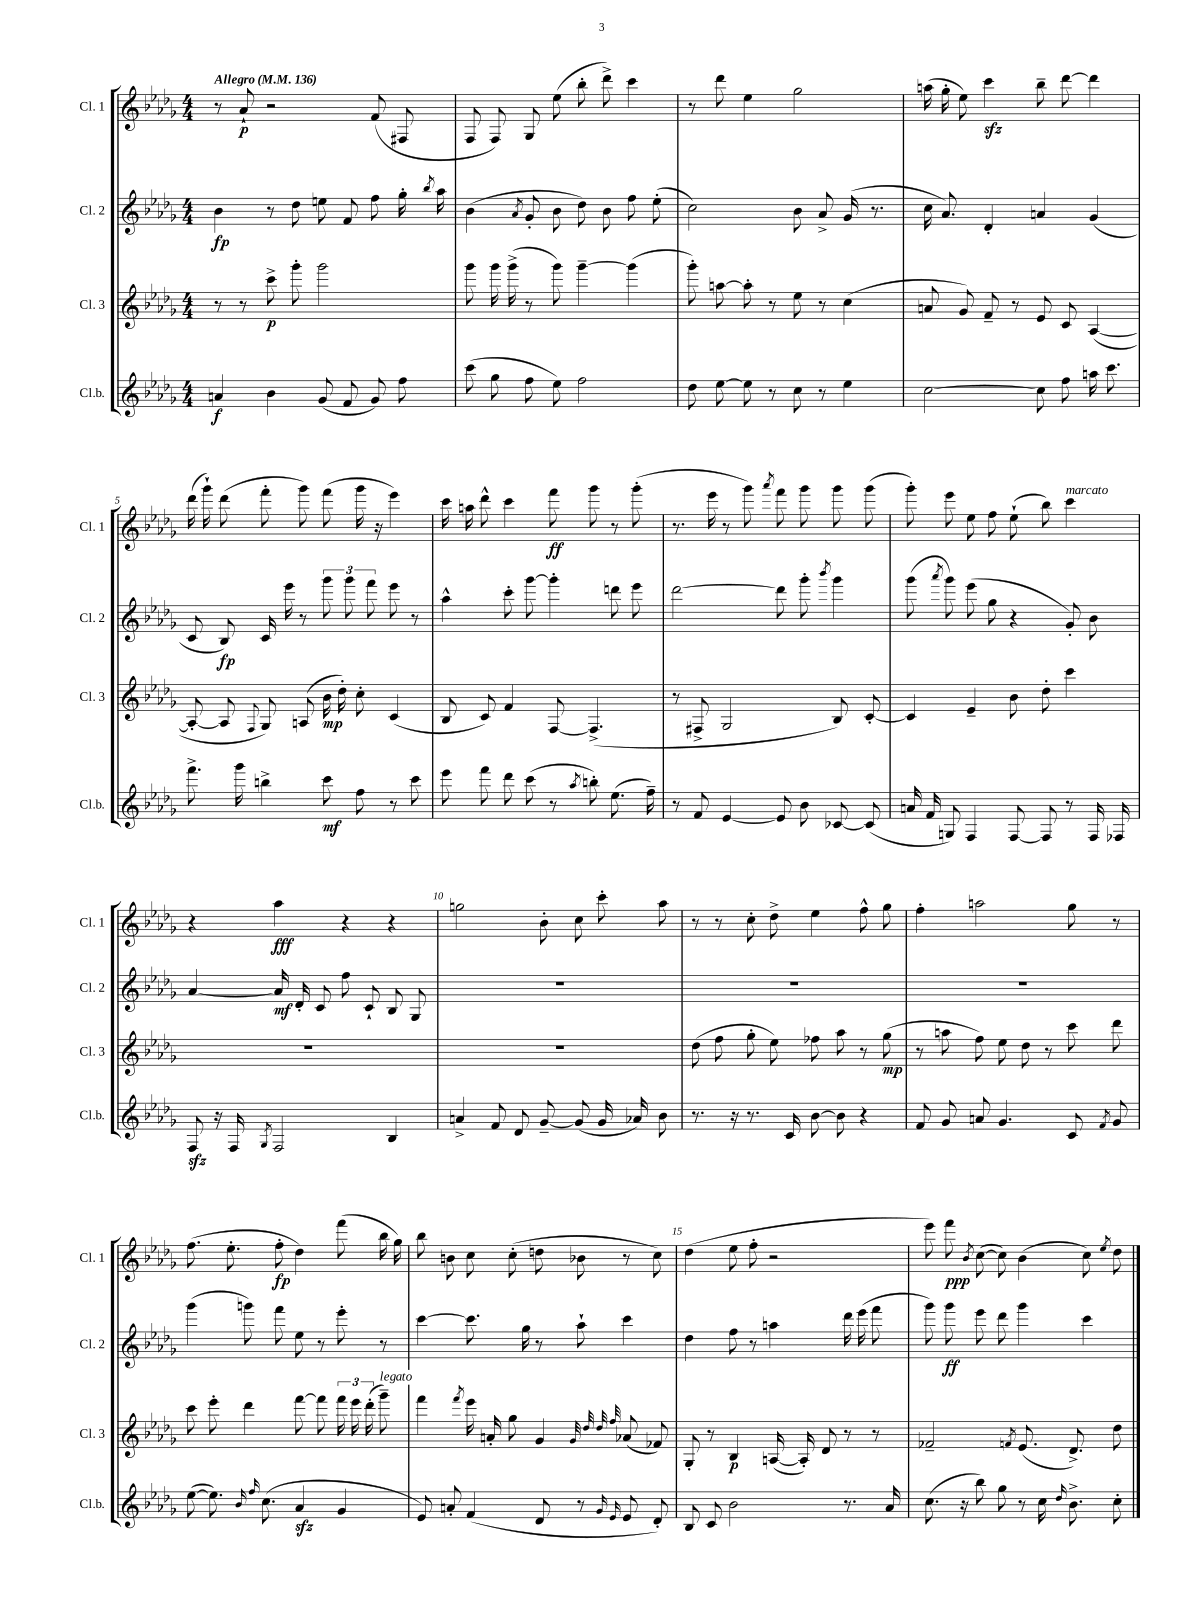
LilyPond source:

<<
\new StaffGroup <<
\new Staff = "s0" \with { instrumentName = "Cl. 1" shortInstrumentName = "Cl. 1" } {
    \clef treble \key des \major \numericTimeSignature \time 4/4 \tempo "Allegro" 4 = 136
    \autoBeamOff r8 aes'8-!\p r2 f'8( fis8 |
    f8 f8) ges8 ees''8( bes''8-. des'''8->) c'''4 |
    r8 des'''8 ees''4 ges''2 |
    a''16( ges''16-. ees''8) c'''4\sfz bes''8-- des'''8~ des'''4 |
    des'''16( ges'''16-!) des'''8( f'''8-. ges'''8) f'''8( ges'''16 r16 ees'''4) |
    c'''16 a''16 des'''8-^ c'''4 f'''8\ff ges'''8 r8 ges'''8-.( |
    r8. ees'''16 r8 ges'''8) \acciaccatura { aes'''8 } f'''8 ges'''8 ges'''8 ges'''8( |
    ges'''8-.) ees'''8 ees''8 f''8 ees''8-!( bes''8) c'''4^\markup { \italic "marcato" } |
    r4 aes''4\fff r4 r4 |
    g''2 bes'8-. c''8 c'''8-. aes''8 |
    r8 r8 c''8-. des''8-> ees''4 f''8-^ ges''8 |
    f''4-. a''2 ges''8 r8 |
    f''8.( ees''8.-. f''8-.\fp des''4) f'''8( bes''16 ges''16) |
    bes''8 b'8 c''8 c''8-.( d''8 bes'8 r8 c''8) |
    des''4( ees''8 f''8-. r2 |
    ees'''8) f'''8\ppp \acciaccatura { bes'8 } c''8~( c''8) bes'4( c''8) \acciaccatura { ees''8 } des''8 \bar "|." |
}
\new Staff = "s1" \with { instrumentName = "Cl. 2" shortInstrumentName = "Cl. 2" } {
    \clef treble \key des \major \numericTimeSignature \time 4/4
    \autoBeamOff bes'4\fp r8 des''8 e''8 f'8 f''8 ges''16-. \acciaccatura { bes''8 } aes''16 |
    bes'4( \acciaccatura { aes'8 } ges'8-. bes'8 des''8) bes'8 f''8 ees''8-.( |
    c''2) bes'8 aes'8-> ges'16( r8. |
    c''16 aes'8.) des'4-. a'4 ges'4( |
    c'8 bes8\fp) c'16 ees'''16 r8 \tuplet 3/2 { ges'''8 ges'''8 f'''8 } ees'''8 r8 |
    aes''4-^ c'''8-. ges'''8~ ges'''4-. d'''8 ees'''8 |
    des'''2~ des'''8 ges'''8-. \acciaccatura { bes'''8 } ges'''4 |
    ges'''8( \acciaccatura { aes'''8 } ges'''8) ees'''8( ges''8 r4 ges'8-.) bes'8 |
    aes'4~ aes'16\mf des'16-. c'8 f''8 c'8-! bes8 ges8 |
    R1 |
    R1 |
    R1 |
    ges'''4( g'''8) f'''8 ees''8 r8 ees'''8-. r8 |
    c'''4~ c'''8. ges''16 r8 aes''8-! c'''4 |
    des''4 f''8 r8 a''4 des'''16 ees'''16( f'''8 |
    ges'''8) ges'''8\ff ees'''8 des'''8 ges'''4 c'''4 \bar "|." |
}
\new Staff = "s2" \with { instrumentName = "Cl. 3" shortInstrumentName = "Cl. 3" } {
    \clef treble \key des \major \numericTimeSignature \time 4/4
    \autoBeamOff r8 r8 c'''8->\p ges'''8-. ges'''2 |
    ges'''8 ges'''16 ges'''16->( r8 ges'''8) ges'''4~-- ges'''4( |
    ges'''8-.) a''8~ a''8-. r8 ees''8 r8 c''4( |
    a'8 ges'8) f'8-- r8 ees'8 c'8 aes4~( |
    aes8~-. aes8 \appoggiatura { f8 } ges8) a8( bes'16\mp des''16-.) c''8-. c'4( |
    bes8 c'8) f'4 f8~ f4.->( |
    r8 fis8-> ges2 bes8) c'8~-. |
    c'4 ees'4-- bes'8 des''8-. c'''4 |
    R1 |
    R1 |
    des''8( f''8 ges''8-. ees''8) fes''8 aes''8 r8 ges''8\mp( |
    r8 a''8 f''8) ees''8 des''8 r8 c'''8 des'''8 |
    c'''8 ees'''8-. des'''4 f'''8~ f'''8 \tuplet 3/2 { f'''16 ees'''16 des'''16-.( } ges'''8--^\markup { \italic "legato" }) |
    f'''4 \acciaccatura { f'''8 } ees'''16 a'16-. ges''8 ges'4 \grace { ges'32 des''32 des''32 f''32 } aes'8( fes'8) |
    ges8-. r8 bes4\p a16~( a16-.) des'8 r8 r8 |
    fes'2-- \acciaccatura { f'8 } ees'8.( des'8.->) des''8 \bar "|." |
}
\new Staff = "s3" \with { instrumentName = "Cl.b." shortInstrumentName = "Cl.b." } {
    \clef treble \key des \major \numericTimeSignature \time 4/4
    \autoBeamOff a'4\f bes'4 ges'8( f'8 ges'8) f''8 |
    c'''8( ges''8 f''8 ees''8) f''2 |
    des''8 ees''8~ ees''8 r8 c''8 r8 ees''4 |
    c''2~ c''8 f''8 a''16 c'''8. |
    f'''8.-> ges'''16 b''4-> c'''8\mf f''8 r8 c'''8 |
    ees'''8 f'''8 des'''8 c'''8( r8 \acciaccatura { aes''8 } b''8-.) ees''8.( f''16--) |
    r8 f'8 ees'4~ ees'8 bes'8 ces'8~ ces'8( |
    a'16 f'16 g8) f4 f8~ f8 r8 f16 fes16 |
    f8\sfz r16 f16 \acciaccatura { ges8 } f2 bes4 |
    a'4-> f'8 des'8 ges'8~-- ges'8( ges'16 aes'16) bes'8 |
    r8. r16 r8. c'16 bes'8~ bes'8 r4 |
    f'8 ges'8 a'8 ges'4. c'8 \acciaccatura { f'8 } ges'8 |
    ees''8~( ees''8.) \grace { bes'16 f''16 } c''8.( aes'4\sfz ges'4 |
    ees'8) a'8-. f'4( des'8 r8 \grace { ges'16 ees'16 } ees'8 des'8-.) |
    bes8 c'8 bes'2 r8. aes'16 |
    c''8.( r16 bes''8) ges''8 r8 c''16 \grace { des''16 } bes'8.-> c''8-. \bar "|." |
}
>>
>>
\layout { \context { \Score \override BarNumber.break-visibility = ##(#f #t #t) barNumberVisibility = #(every-nth-bar-number-visible 5) } }
